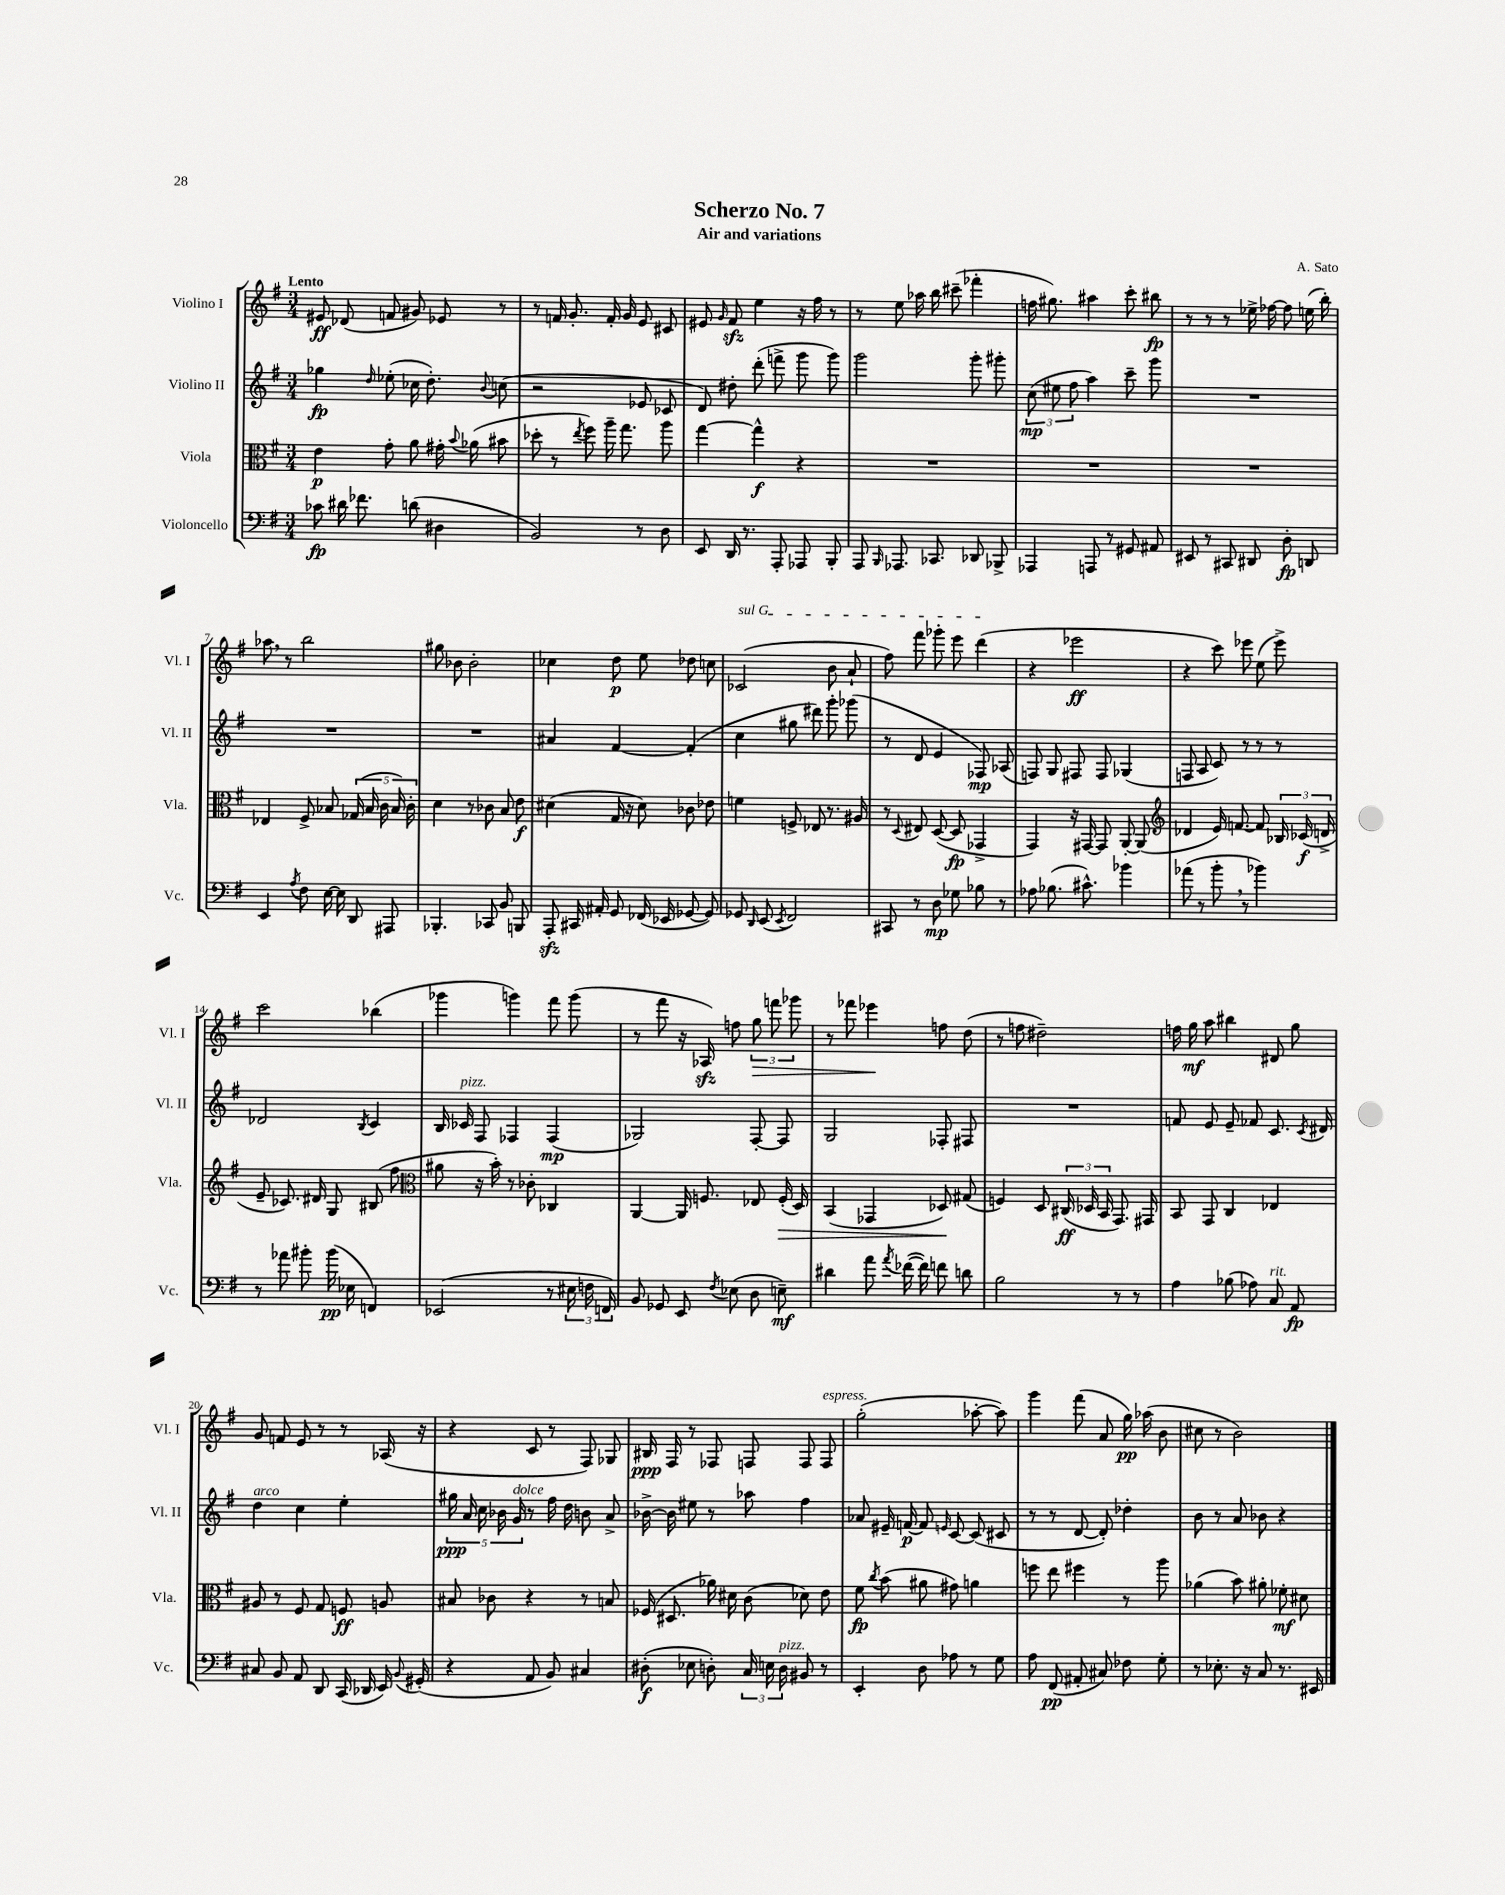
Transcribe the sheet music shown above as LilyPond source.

\header { title = "Scherzo No. 7" composer = "A. Sato" subtitle = "Air and variations" }
<<
\new StaffGroup <<
\new Staff = "s0" \with { instrumentName = "Violino I" shortInstrumentName = "Vl. I" } {
    \clef treble \key g \major \numericTimeSignature \time 3/4 \tempo "Lento"
    \autoBeamOff eis'8\ff des'8( f'8 gis'8) ees'8 r8 |
    r8 f'16 g'8.-. f'16-. g'16 e'8 cis'8 |
    eis'8 \grace { g'16 } fis'8\sfz e''4 r16 fis''16 r8 |
    r8 e''8 aes''16 b''16 cis'''8--( fes'''4-. |
    f''16 gis''8.) ais''4 c'''8-. bis''8\fp |
    r8 r8 r8 ees''16-> fes''16~ fes''8 e''16( b''16-.) |
    aes''8 \breathe r8 b''2 |
    gis''8 bes'8 bes'2-. |
    ces''4 d''8\p e''8 des''8 c''8 |
    \once \override TextSpanner.bound-details.left.text = \markup { \italic "sul G" } ces'2\startTextSpan( b'8 a'8-! |
    fis''8) fis'''8 ges'''8-. e'''8 d'''4\stopTextSpan( |
    r4 ees'''2\ff |
    r4 c'''8) ees'''8 e''8( ees'''8->) |
    c'''2 bes''4( |
    ges'''4 g'''4) fis'''8 g'''8( |
    r8 fis'''8 r16 aes16\sfz) f''8 \tuplet 3/2 { g''8\> f'''8 ges'''8 } |
    r8 fes'''8 ees'''4\! f''8 d''8( |
    r8 f''8 dis''2--) |
    f''16 g''16\mf a''8 bis''4 dis'8 g''8 |
    g'8 f'8 e'8 r8 r8 aes16( r16 |
    r4 c'8 r8 fis8) ges8 |
    bis16\ppp fis16 r8 fes8 f8 f8 f8^\markup { \italic "espress." } |
    g''2-.( aes''8~-. aes''8) |
    g'''4 fis'''8( a'8 g''16\pp) aes''16( b'8 |
    cis''8 r8 b'2) \bar "|." |
}
\new Staff = "s1" \with { instrumentName = "Violino II" shortInstrumentName = "Vl. II" } {
    \clef treble \key g \major \numericTimeSignature \time 3/4
    \autoBeamOff ges''4\fp \grace { d''16 } ees''8-.( ces''16 d''8.-.) \appoggiatura { b'8 } c''8( |
    r2 ees'8 ces'8 |
    d'8) dis''8-. d'''8-.( f'''8-> g'''8 g'''8) |
    g'''2 g'''8-. gis'''8-. |
    \tuplet 3/2 { c''8\mp( eis''8 fis''8 } a''4) c'''8-- g'''8 |
    R2. |
    R2. |
    R2. |
    ais'4 fis'4~ fis'4-.( |
    c''4 gis''8 dis'''8) g'''8-. ges'''8( |
    r8 d'8 e'4 fes8\mp) aes8( |
    f8) g8 fis8 fis8 ges4( |
    f8 a8 c'8) r8 r8 r8 |
    des'2 \acciaccatura { b8 } c'4 |
    b16 ces'16^\markup { \italic "pizz." } fis8 fes4 fes4\mp( |
    ges2) fis8~-. fis8 |
    g2 fes8-. fis8 |
    R2. |
    f'8 e'8 e'8-- fes'8 c'8. \acciaccatura { c'8 } dis'16 |
    d''4^\markup { \italic "arco" } c''4 e''4-. |
    \tuplet 5/4 { gis''16\ppp a'16 c''16 bes'16 g'16^\markup { \italic "dolce" } } r8 fis''16 d''16 b'8 a'8-> |
    bes'16~-> bes'16 eis''8 r8 aes''8 fis''4 |
    aes'8 eis'16-- f'16~\p f'8 \grace { e'16 } c'8~ c'8( cis'8 |
    r8 r8 d'8~ d'8-.) des''4-. |
    b'8 r8 a'8 bes'8 r4 \bar "|." |
}
\new Staff = "s2" \with { instrumentName = "Viola" shortInstrumentName = "Vla." } {
    \clef alto \key g \major \numericTimeSignature \time 3/4
    \autoBeamOff e'4\p g'8-. a'8 gis'16-. \appoggiatura { b'8 } aes'16( bis'8 |
    des''8-. r8 \acciaccatura { e''8 } fis''8) a''16-- g''8. a''8 |
    g''4~ g''4-^\f r4 |
    R2. |
    R2. |
    R2. |
    ees4 fis8-> bes8 \tuplet 5/4 { ges16( bes16 c'16 bes16) c'16-. } |
    d'4 r8 ces'8 b8 e'8\f |
    dis'4( g16 r16 dis'8) ces'8 ees'8 |
    f'4 f8-> ees8 r8. ais16 |
    r8 \appoggiatura { d8 } eis8 d8~( d8\fp ges,4-> |
    g,4) r16 gis,16~ gis,8 a,8~-. a,8( |
    \clef treble des'4 e'16) f'8.~ f'8 \tuplet 3/2 { bes16 ces'16\f( d'16-> } |
    e'8-- ces'8.) dis'16 g8 bis8( fis''8 |
    \clef alto ais'8 r16 b'16-.) r8 ces'8-. ces4 |
    a,4~ a,16 f8. ees8 f16-.\>( d16) |
    b,4( ges,4 des8\!) gis8( |
    f4) d8 \tuplet 3/2 { cis16\ff( des16 b,16 } g,8.) gis,16 |
    b,8 g,8 c4 ees4 |
    ais8 r8 fis8 g8 f8\ff a8 |
    bis8 ces'8 r4 r8 b8 |
    fes16( dis8. aes'16) dis'16 c'8( des'8) e'8 |
    fis'8\fp \acciaccatura { c''8 } b'8( ais'8 gis'8) a'4 |
    f''8 e''8 fis''4 r8 a''8 |
    aes'4( b'8) ais'8-. fes'8-.\mf dis'8 \bar "|." |
}
\new Staff = "s3" \with { instrumentName = "Violoncello" shortInstrumentName = "Vc." } {
    \clef bass \key g \major \numericTimeSignature \time 3/4
    \autoBeamOff ces'8\fp dis'16 fes'8. d'8( dis4 |
    b,2) r8 d8 |
    e,8 d,16 r8. a,,8-. aes,,8 b,,8-. |
    a,,8 \grace { b,,16 } aes,,8. ces,8. des,8 bes,,8-> |
    aes,,4 a,,8 r8 gis,8 ais,8 |
    eis,8 r8 cis,8 dis,8 d8-.\fp d,8 |
    e,4 \acciaccatura { a8 } fis8 e16~ e16 d,8 ais,,8 |
    bes,,4.-. ces,8 b,8 b,,8 |
    a,,8-.\sfz cis,16 ais,16-. g,8 fes,16( ees,16 ges,8~ ges,8) |
    ges,8 \grace { d,16 } e,8( \acciaccatura { e,8 } fis,2) |
    cis,8 r8 d8\mp ges8 bes8 r8 |
    aes8 bes8.( cis'8.-^) bes'4 |
    aes'8( r8 b'8-. \breathe r8 bes'4) |
    r8 aes'8 bis'8-. bis'16\pp( ees16 f,4) |
    ees,2( r8 \tuplet 3/2 { eis16 f16 f,16) } |
    b,8 ges,8 e,8 \acciaccatura { fis8 } ees8( d8 e8--\mf) |
    dis'4 a'8 \acciaccatura { a'8 } fes'16~( fes'16) f'8 d'8 |
    b2 r8 r8 |
    a4 bes8( aes8) c8^\markup { \italic "rit." } a,8\fp |
    cis8 b,8 a,8 d,8 c,16( des,16 e,16) \appoggiatura { b,8 } gis,16-.( |
    r4 a,8 b,8) cis4 |
    dis8-.\f( ees8 d8-.) \tuplet 3/2 { c16 e16 d16^\markup { \italic "pizz." } } bis,8 r8 |
    e,4-. d8 aes8 r8 g8 |
    a8 fis,8\pp( ais,8-. cis8) fes8 g8-. |
    r8 ees8.-. r16 c8 r8. eis,16 \bar "|." |
}
>>
>>
